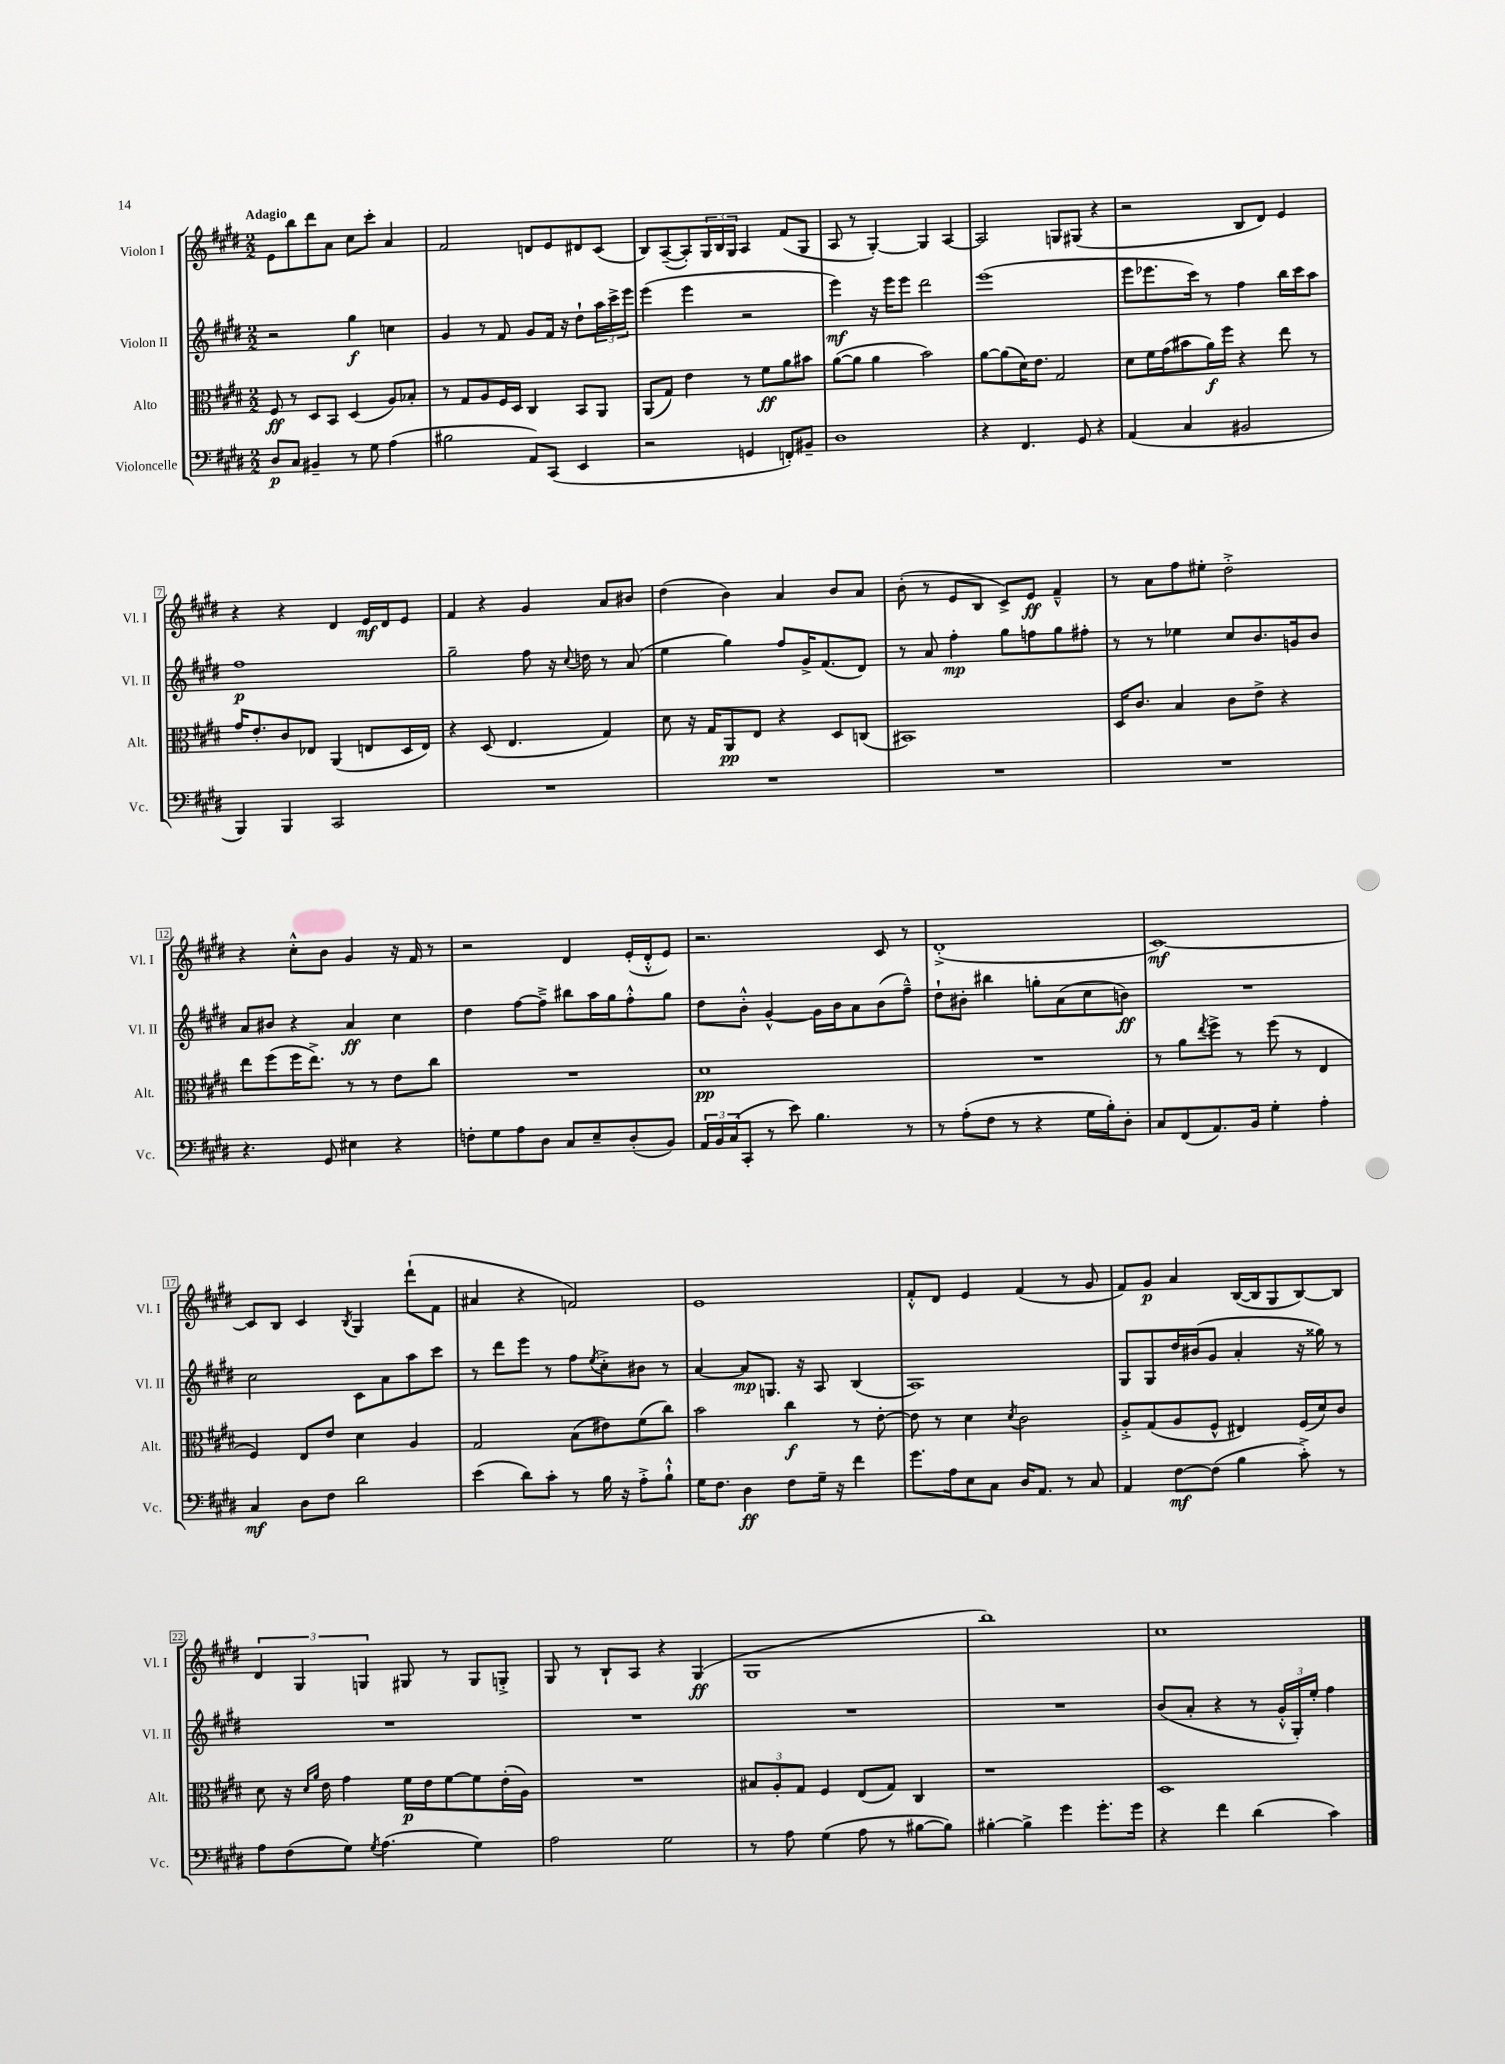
<<
\new StaffGroup <<
\new Staff = "s0" \with { instrumentName = "Violon I" shortInstrumentName = "Vl. I" } {
    \clef treble \key e \major \numericTimeSignature \time 2/2 \tempo "Adagio"
    e'8 b''8 dis'''8 a'8 cis''8 cis'''8-. a'4 |
    fis'2 d'8 e'8 dis'8 cis'8( |
    b8) a8~--( a8-.) \tuplet 3/2 { gis16 b16 gis16 } a4 fis'8( gis8 |
    a8 r8 gis4~-.) gis4 a4~ |
    a2 g8 gis8( r4 |
    r2 b8 dis'8) e'4 |
    r4 r4 dis'4 e'16\mf dis'16 e'8 |
    fis'4 r4 gis'4 a'8 bis'8 |
    dis''4( b'4) a'4 b'8 a'8 |
    b'8-.( r8 e'8 b8 cis'8->) e'8\ff fis'4---^ |
    r8 a'8 fis''8 eis''8-. dis''2-.-> |
    r4 cis''8-.-^ b'8 gis'4 r16 fis'16 r8 |
    r2 dis'4 e'16-.( dis'16-.-^ e'8) |
    r2. cis'8 r8 |
    dis'1-.->( |
    cis'1~\mf) |
    cis'8 b8 cis'4 \acciaccatura { b8 } gis4 dis'''8-!( fis'8 |
    ais'4 r4 f'2) |
    e'1 |
    fis'8-.-^ dis'8 e'4 fis'4( r8 gis'8 |
    fis'8) gis'8\p a'4 b16~( b16 gis8 b8~) b8 |
    \tuplet 3/2 { dis'4 gis4 g4 } gis8 r8 gis8 g8-.-> |
    gis8 r8 b8-! a8 r4 gis4\ff( |
    gis1 |
    b''1) |
    cis''1 \bar "|." |
}
\new Staff = "s1" \with { instrumentName = "Violon II" shortInstrumentName = "Vl. II" } {
    \clef treble \key e \major \numericTimeSignature \time 2/2
    r2 gis''4\f c''4 |
    gis'4 r8 fis'8 gis'8 fis'16 r16 dis''8-! \tuplet 3/2 { a''16 cis'''16-> e'''16 } |
    e'''4( e'''4 r2 |
    e'''4\mf) r16 e'''16 e'''8 dis'''2 |
    e'''1( |
    e'''8 ees'''8. cis'''16) r8 fis''4 b''16 cis'''16 a''8 |
    fis''1\p |
    gis''2-- fis''8 r16 \appoggiatura { cis''8 } d''16 r8 a'8( |
    e''4 gis''4) fis''8 gis'16-> fis'8.( dis'8) |
    r8 a'8 fis''4-.\mp gis''8 f''8 gis''8 fis''8-. |
    r8 r8 ees''4 cis''8 b'8. g'16 b'8 |
    a'8 bis'8 r4 a'4\ff cis''4 |
    dis''4 fis''8~ fis''8---> bis''8 a''16 gis''16 fis''8-.-^ gis''8 |
    dis''8 b'8-.-^ gis'4~-^ gis'16 b'16 a'8 b'8( fis''8---^) |
    dis''8-! bis'8-. bis''4 g''8-. a'8( cis''8 b'8\ff) |
    R1 |
    cis''2 cis'8 a'8 a''8 cis'''8 |
    r8 dis'''8 e'''8 r8 fis''8 \acciaccatura { e''8 } cis''8-.-> bis'8 r8 |
    a'4~ a'8\mp g8. r16 a8 b4( |
    a1) |
    gis8 gis8 dis''16 bis'16( gis'8 a'4-. r16 gisis''16) r8 |
    R1 |
    R1 |
    R1 |
    R1 |
    b'8( a'8-. r4 r8 \tuplet 3/2 { gis'16-.-^ gis16-.) e''16-. } fis''4 \bar "|." |
}
\new Staff = "s2" \with { instrumentName = "Alto" shortInstrumentName = "Alt." } {
    \clef alto \key e \major \numericTimeSignature \time 2/2
    fis8\ff r8 dis8 b,8 dis4( a8) bes8-. |
    r8 gis8 a8 fis16 dis16 cis4 b,8 a,8 |
    a,8( gis8) e'4 r8 fis'8\ff a'8 bis'8 |
    a'8~( a'8 a'4 b'2) |
    a'8~ a'8( dis'16) e'8. gis2 |
    dis'8 fis'16 gis'16( bis'8 a'16\f) fis''16 r4 e''8 r8 |
    gis'16 e'8.-. cis'8 ees8 a,4( e8 dis16 e16) |
    r4 dis8( e4. gis4) |
    dis'8 r16 gis16 a,8\pp e8 r4 dis8 c8( |
    bis,1) |
    dis16 cis'8. b4 cis'8 e'8-> r4 |
    e''8 fis''8( fis''16 e''8.->) r8 r8 e'8 cis''8 |
    R1 |
    dis'1\pp |
    R1 |
    r8 a'8 \acciaccatura { e''8 } fis''8-> r8 fis''8( r8 e4 |
    fis4) e8 e'8 dis'4 a4 |
    gis2 b8( eis'8) fis'8( cis''8) |
    b'2 cis''4\f r8 e'8~-. |
    e'8 r8 dis'4 \acciaccatura { dis'8 } cis'2 |
    a8-.-> gis8( a8 fis8-^ eis4) fis16( dis'16) cis'8 |
    dis'8 r16 \grace { dis'16 a'16 } e'16 gis'4 fis'16\p e'16 fis'8~ fis'8 e'16-.( a16) |
    R1 |
    \tuplet 3/2 { bis8 a8-. gis8 } fis4 e8( gis8) cis4 |
    r1 |
    dis1 \bar "|." |
}
\new Staff = "s3" \with { instrumentName = "Violoncelle" shortInstrumentName = "Vc." } {
    \clef bass \key e \major \numericTimeSignature \time 2/2
    dis8\p cis8 bis,4-- r8 gis8 a4( |
    bis2 a,8) cis,8( e,4 |
    r2 g,4 f,8-.) bis,8-- |
    dis1 |
    r4 fis,4. gis,8 r4 |
    a,4( cis4 bis,2 |
    b,,4) b,,4 cis,2 |
    R1 |
    R1 |
    R1 |
    R1 |
    r4. gis,8 eis4 r4 |
    f8-. gis8 a8 dis8 cis8 e8-- dis8-.( b,8) |
    \tuplet 3/2 { a,16 b,16 cis16( } cis,8-. r8 e'8) b4. r8 |
    r8 a8-.( fis8 r8 r4 gis16 b16-.) dis8-. |
    cis8 fis,8( a,8.) b,16 gis4-. a4-. |
    cis4\mf dis8 fis8 dis'2 |
    e'4( dis'8) cis'8-. r8 b16 r16 a8-.-> b8-!-^ |
    gis16 fis8. dis4\ff fis8 gis16-- r16 fis'4 |
    gis'8. a16 e8 cis8 dis16 a,8. r8 cis8 |
    a,4 fis8~\mf fis8( b4 cis'8-.->) r8 |
    a8 fis8( gis8) \acciaccatura { gis8 } a4.( gis4) |
    a2 gis2 |
    r8 a8 gis4( a8 r8 bis8~ bis8) |
    bis4~-. bis4-> gis'4 gis'8.-. gis'16 |
    r4 fis'4 dis'4( cis'4) \bar "|." |
}
>>
>>
\layout { \context { \Score \override BarNumber.stencil = #(make-stencil-boxer 0.1 0.3 ly:text-interface::print) } }
